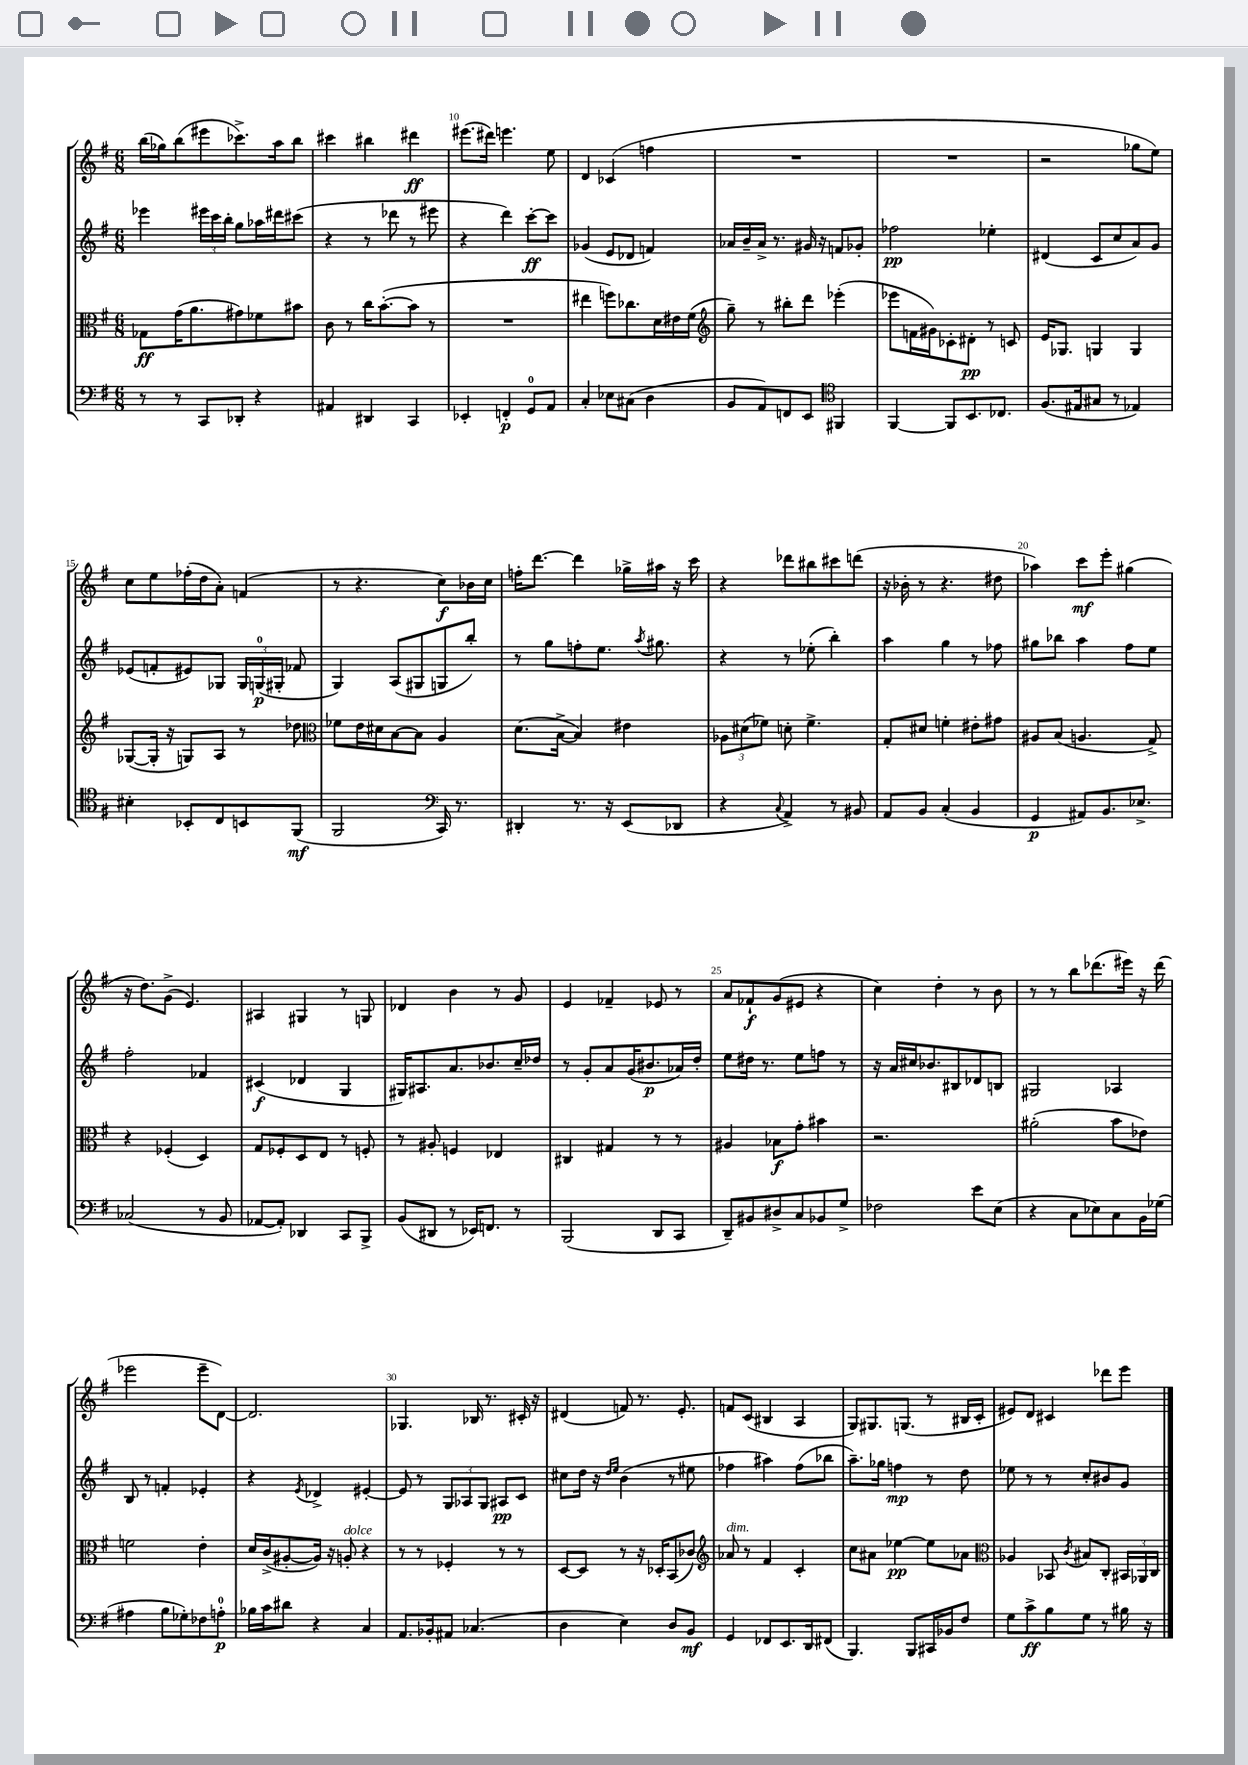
<<
\new StaffGroup <<
\new Staff = "s0" {
    \clef treble \key g \major \numericTimeSignature \time 6/8
    \autoBeamOff b''16[( ges''16) b''8( eis'''8 ces'''8.->) a''16 b''8] |
    cis'''4 bis''4 dis'''4\ff |
    eis'''8.[( dis'''16]) e'''4. e''8 |
    d'4 ces'4( f''4 |
    R2. |
    R2. |
    r2 ges''8[ e''8]) |
    c''8[ e''8 fes''16-.( d''16 a'8]-.) f'4( |
    r8 r4. c''8[\f) bes'16 c''16] |
    f''16[-. d'''8.]~ d'''4 ges''16[-> ais''16] r16 c'''16 |
    r4 des'''8[ bis''8 cis'''8 d'''8]( |
    r16 bes'16-. r8 r4. dis''8 |
    aes''4) c'''8[\mf e'''8]-. gis''4( |
    r16 d''8.[) g'8]->( e'4.) |
    ais4 gis4 r8 g8 |
    des'4 b'4 r8 g'8 |
    e'4 fes'4-- ees'8 r8 |
    a'8[ fes'8-!\f g'8( eis'8] r4 |
    c''4) d''4-. r8 b'8 |
    r8 r8 b''8[ des'''8.( eis'''16]) r16 des'''16( |
    ees'''2 ees'''8[-- d'8]~) |
    d'2. |
    ges4. bes16 r8. cis'16-. r16 |
    dis'4( f'8) r8. e'8.-. |
    f'8[ c'8]( bis4 a4 |
    g8[) gis8. g8.]( r8 bis16[ c'16]-. |
    eis'8[) d'8] cis'4 des'''8[ e'''8] \bar "|." |
}
\new Staff = "s1" {
    \clef treble \key g \major \numericTimeSignature \time 6/8
    \autoBeamOff ees'''4 \tuplet 3/2 { eis'''16[ c'''16 b''16]-. } g''8[ aes''16 dis'''16 cis'''8]( |
    r4 r8 des'''8 r8 eis'''8 |
    r4 d'''4) c'''8[~-.\ff c'''8] |
    ges'4( e'8[ des'8] f'4) |
    aes'16[ b'16-- aes'16]-> r8. gis'16 r16 f'8[ ges'8]-. |
    fes''2\pp ees''4-. |
    dis'4( c'8[ c''8 a'8) g'8] |
    ees'8[( f'8-. eis'8) ges8] \tuplet 3/2 { ges16[ g16-0\p( gis16]-. } fes'8 |
    g4) a8[( gis8 g8 b''8]-.) |
    r8 g''8[ f''8-. e''8.] \acciaccatura { a''8 } gis''8. |
    r4 r8 ees''8-.( b''4-.) |
    a''4 g''4 r8 fes''8 |
    gis''8[ bes''8] a''4 fis''8[ e''8] |
    fis''2-. fes'4 |
    cis'4\f( des'4 g4 |
    gis16[) ais8. a'8. bes'8. c''16-- des''16] |
    r8 g'8[-. a'8 g'16( bis'8.\p aes'16) d''16]-. |
    e''8[ dis''16] r8. e''8[ f''8] r8 |
    r16 a'16[ cis''16 bes'8. bis8 des'8 b8] |
    gis2 aes4 |
    b8 r8 f'4-. ees'4-. |
    r4 \acciaccatura { e'8 } des'4-> eis'4~-. |
    eis'8 r8 \tuplet 3/2 { g8[ aes8 g8] } ais8[\pp c'8] |
    cis''8[ d''16] r16 \grace { d''16[ e''16] } b'4( r8 eis''8 |
    fes''4 ais''4) fes''8[( bes''8] |
    a''8.[--) ges''16] f''4\mp r8 d''8 |
    ees''8 r8 r8 c''8[-. bis'8 g'8] \bar "|." |
}
\new Staff = "s2" {
    \clef alto \key g \major \numericTimeSignature \time 6/8
    \autoBeamOff ges8[\ff g'16( a'8. gis'8) fes'8 bis'8] |
    c'8 r8 c''16[ b'8.~-.( b'8] r8 |
    R2. |
    eis''4 f''8[) ces''8. d'16 eis'16 fis'16]( |
    \clef treble g''8--) r8 bis''8[-. d'''8] ees'''4-.( |
    ees'''8[ f'16 gis'16) ces'8-. dis'8]-.\pp r8 c'8 |
    e'16[ ges8.] g4 g4 |
    ges8[~( ges16]-. r16 g8[) a8] r8 des''8 |
    \clef alto fes'8[ e'16 dis'16 b8~ b8] a4 |
    d'8.[( b16]~-> b4) eis'4 |
    \tuplet 3/2 { aes8[ dis'8( fes'8]) } d'8-. fes'4.-> |
    g8[-. dis'8] f'4-. eis'8[-. gis'8] |
    ais8[ b8]( a4. g8->) |
    r4 fes4-.( d4) |
    g8[ fes8-. d8 e8] r8 f8-. |
    r8 ais8-. f4 ees4 |
    cis4 gis4 r8 r8 |
    ais4 bes8[\f g'8]-. bis'4 |
    r2. |
    ais'2-.( b'8[ ees'8]) |
    f'2 e'4-. |
    d'16[ c'16->( ais8~-. ais16]) r16 a8-.^\markup { \italic "dolce" } r4 |
    r8 r8 fes4-. r8 r8 |
    d8[~ d8] r8 r16 des16[-. b,8( ces'8]) |
    \clef treble aes'8^\markup { \italic "dim." } r8 fis'4 c'4-. |
    c''8[ ais'8] ees''4~\pp ees''8[ aes'8] |
    \clef alto aes4 bes,8 \acciaccatura { c'8 } bis8[ c8]-. \tuplet 3/2 { bis,16[ aes,16 c16] } \bar "|." |
}
\new Staff = "s3" {
    \clef bass \key g \major \numericTimeSignature \time 6/8
    \autoBeamOff r8 r8 c,8[ des,8]-. r4 |
    ais,4 dis,4 c,4 |
    ees,4-. f,4-.\p g,8[-0 a,8] |
    c4-. ees8[ cis8]( d4 |
    b,8[ a,8) f,8 e,8] \clef tenor fis,4 |
    fis,4~ fis,8[ b,8. ces8.] |
    fis8.[( eis16 gis8] r8 ees4) |
    bis4-. bes,8[-. c8 b,8 fis,8]\mf( |
    fis,2 \clef bass c,16) r8. |
    dis,4-. r8. r16 e,8[( des,8] |
    r4 \appoggiatura { c8 } a,4->) r8 bis,8 |
    a,8[ b,8] c4-.( b,4 |
    g,4\p ais,8[) b,8. ees8.]-> |
    ces2( r8 b,8 |
    aes,8[~ aes,8]-.) des,4 c,8[ b,,8]-> |
    b,8[( dis,8] r8 ees,16[) f,8.] r8 |
    b,,2( d,8[ c,8] |
    d,8[--) bis,8 dis8-> c8 bes,8 g8]-> |
    fes2 e'8[ e8]( |
    r4 c8[ ees8) c8 b,16 ges16]( |
    ais4 b8[ ges8-.) fes8 a8]-0-.\p |
    bes16[ c'16 dis'8] r4 c4 |
    a,8.[ bes,16-. ais,8] ces4.( |
    d4 e4) d8[ b,8]\mf |
    g,4 fes,8[ e,8. d,16 fis,8]( |
    b,,4.) b,,8[ cis,16 bes,16 fis8] |
    g8[ c'8->\ff b8 g8] r8 bis16 r16 \bar "|." |
}
>>
>>
\layout { \context { \Score currentBarNumber = #8 \override BarNumber.break-visibility = ##(#f #t #t) barNumberVisibility = #(every-nth-bar-number-visible 5) } }
